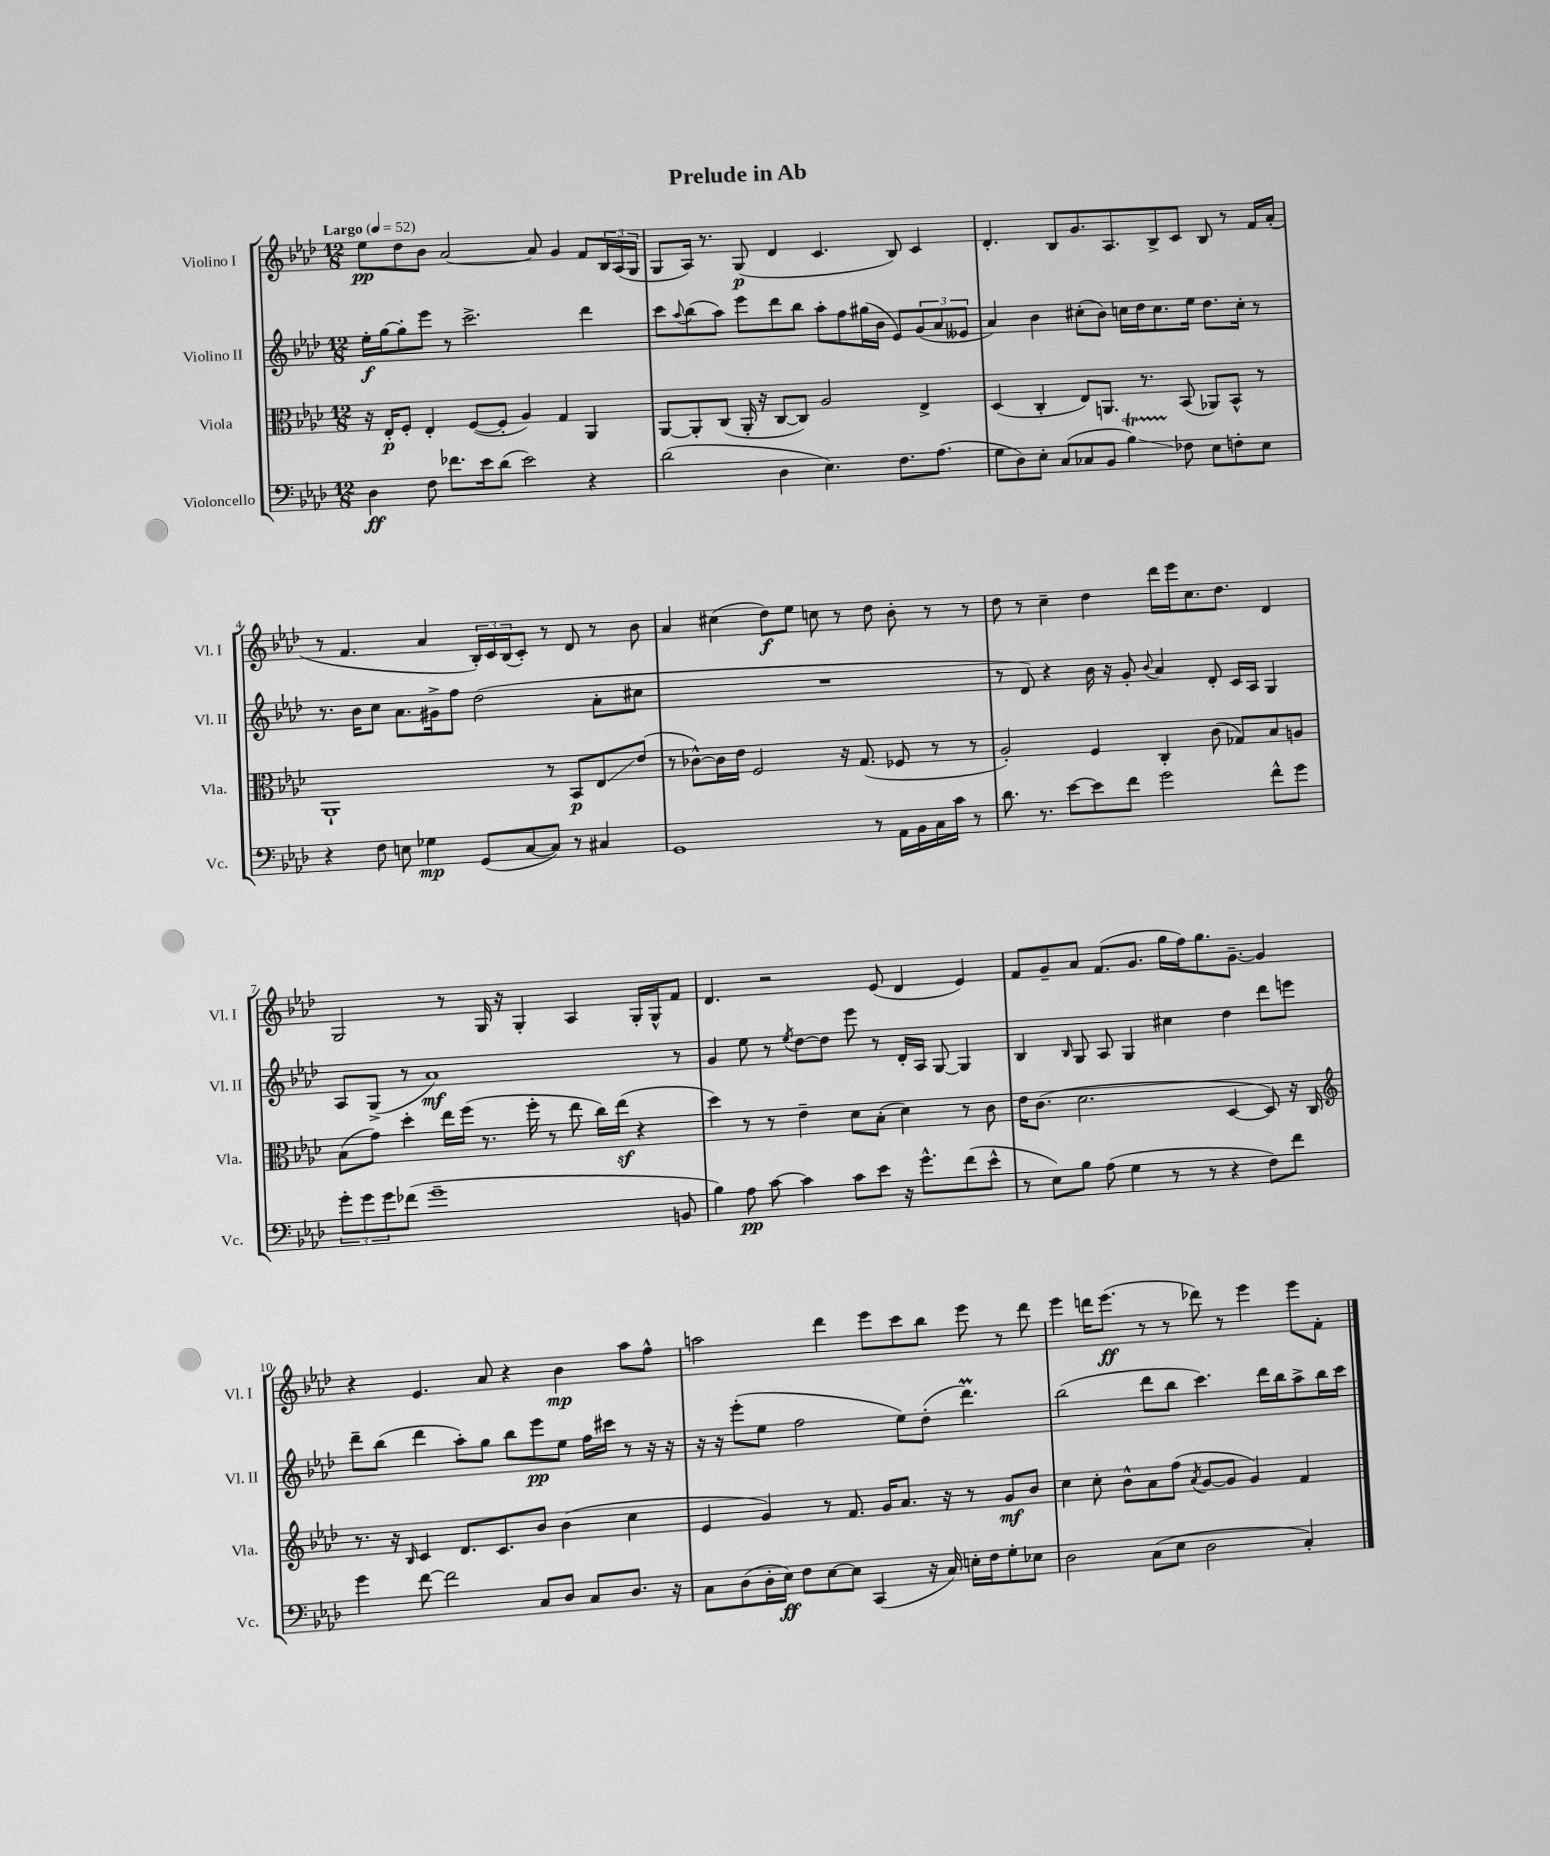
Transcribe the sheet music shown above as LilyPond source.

\header { title = "Prelude in Ab" }
<<
\new StaffGroup <<
\new Staff = "s0" \with { instrumentName = "Violino I" shortInstrumentName = "Vl. I" } {
    \clef treble \key aes \major \numericTimeSignature \time 12/8 \tempo "Largo" 4 = 52
    ees''8\pp des''8 bes'8 aes'2~ aes'8 g'4 f'8 \tuplet 3/2 { bes16 aes16( g16 } |
    g8 aes16) r8. g8\p( des'4 c'4. bes8) c'4 |
    des'4.-. bes8 g'8. aes8. bes8-> c'8 bes8 r8 f'16 aes'16-.( |
    r8 f'4. aes'4 \tuplet 3/2 { bes16-.) c'16 bes16( } c'8-.) r8 des'8 r8 bes'8 |
    aes'4 cis''4( des''8\f) ees''8 c''8 r8 des''8 bes'8-. r8 r8 |
    des''8 r8 c''4-- des''4 des'''16 ees'''16 c''8. des''8. des'4 |
    g2 r8 g16 r16 g4-. aes4 g16-. g16-^ f'8 |
    des'4. r2 ees'8( des'4 ees'4) |
    f'8 g'8-- aes'8 f'8.( g'8. g''16 f''16) g''8. g'8.~-- g'4 |
    r4 ees'4. aes'8 r4 bes'4\mp aes''8 f''8-^ |
    a''2 des'''4 ees'''8 c'''8 bes''8 ees'''8 r8 des'''8 |
    ees'''4 d'''16 ees'''8.\ff( r8 r8 des'''8) r8 ees'''4 ees'''8 f'8-. \bar "|." |
}
\new Staff = "s1" \with { instrumentName = "Violino II" shortInstrumentName = "Vl. II" } {
    \clef treble \key aes \major \numericTimeSignature \time 12/8
    ees''16-.\f g''16~ g''8-. ees'''8 r8 c'''2.-> des'''4 |
    c'''8 \appoggiatura { aes''8 } bes''8( aes''8) ees'''8 des'''8 bes''8 aes''8-. f''8 gis''16( bes'16 ees'8) \tuplet 3/2 { g'8( aes'8 eeses'8 } |
    aes'4) bes'4 cis''8-.( bes'8) c''16 des''16 c''8. ees''16 des''8. c''16-. r8 |
    r8. bes'16 c''8 aes'8. gis'16-> f''8 des''2( aes'8-. cis''8 |
    R1. |
    r8 des'8) r4 bes'16 r16 g'8-. \appoggiatura { bes'8 } aes'4 des'8-. c'16 aes16 g4 |
    aes8 g8->( r8 aes'1\mf) r8 |
    g'4 ees''8 r8 \acciaccatura { ees''8 } des''8~ des''8 ees'''8 r8 des'16-. aes16 g8~ g4 |
    bes4 \grace { bes16 } g8 aes8 g4 cis''4 des''4 des'''8 e'''8 |
    des'''8-- bes''8( des'''4 aes''8-.) g''8 bes''8 ees'''8\pp ees''8 f''16 cis'''16 r8 r16 r16 |
    r16 r16 ees'''8-.( ees''8 f''2 ees''8) des''8-.( des'''4.\prall) |
    bes''2( des'''8 bes''8 c'''4.) des'''16 bes''16 aes''8-> bes''16 c'''16 \bar "|." |
}
\new Staff = "s2" \with { instrumentName = "Viola" shortInstrumentName = "Vla." } {
    \clef alto \key aes \major \numericTimeSignature \time 12/8
    r16 ees16-.\p f8-. ees4-. f8~( f8-. aes4) g4 aes,4 |
    aes,8~ aes,8-. c8( aes,16-. r16 c8~ c8) aes2 ees4-> |
    des4( c4-. ees8) a,8. r8. bes,8( aes,8) bes,8-^ r8 |
    aes,1-! r8 bes,8\p ees8\glissando ees'8( |
    r8 ces'8~-^) ces'16 ees'16 f2 r16 g8.( fes8 r8 r8 |
    aes2-.) f4 c4-. c'8( ges8) bes8 a8 |
    bes8( g'8) des''4-. ees''16 f''16( r8. f''16-. r8 ees''8 c''16) ees''16\sf( r4 |
    des''4) r8 r8 ees'4-- des'8 bes8-.( des'4) r8 c'8 |
    ees'16 c'8.( des'2. des4~ des8) r16 c16 |
    \clef treble r8. r16 \grace { bes16 } c'4 des'8. c'8. bes'8 bes'4( c''4 |
    ees'4 g'4) r8 f'8. g'16 aes'8. r16 r8 g'8\mf bes'8 |
    c''4 c''8-. bes'8-^ aes'8 f''8( \acciaccatura { aes'8 } g'8~ g'8 g'4) f'4 \bar "|." |
}
\new Staff = "s3" \with { instrumentName = "Violoncello" shortInstrumentName = "Vc." } {
    \clef bass \key aes \major \numericTimeSignature \time 12/8
    des4\ff f8 fes'8. ees'16 des'8( ees'2) r4 |
    des'2( des4 ees4.) f8. aes8.( |
    g8 des8) ees8-. c8( ces8 bes,8 bes4\startTrillSpan\glissando) fes8\stopTrillSpan ees8 f8-. ees8 |
    r4 f8 e8 ges4\mp g,8( c8~ c8) r8 cis4 |
    g,1 r8 aes,16 bes,16 c16 c'16 r8 |
    des'8. r8. ees'8~ ees'8 f'8 g'2 f'8-^ g'8 |
    \tuplet 3/2 { g'8-. g'8 g'8 } fes'8( g'1-- b,8 |
    bes4) aes8\pp c'8~ c'4 c'8 ees'8 r16 g'8.-^ f'8( ees'8-^ |
    r8 ees8) bes8 aes8( g4 r8 r8 r4 f8) f'8 |
    g'4 f'8~ f'2 c8 des8 c8 des8. r16 |
    c8 des8( des16-. ees16\ff) f8 ees8~ ees8 c,4( r16 c16) e16-. f16 g8-. ees8 |
    des2 c8( ees8 des2 c4-.) \bar "|." |
}
>>
>>
